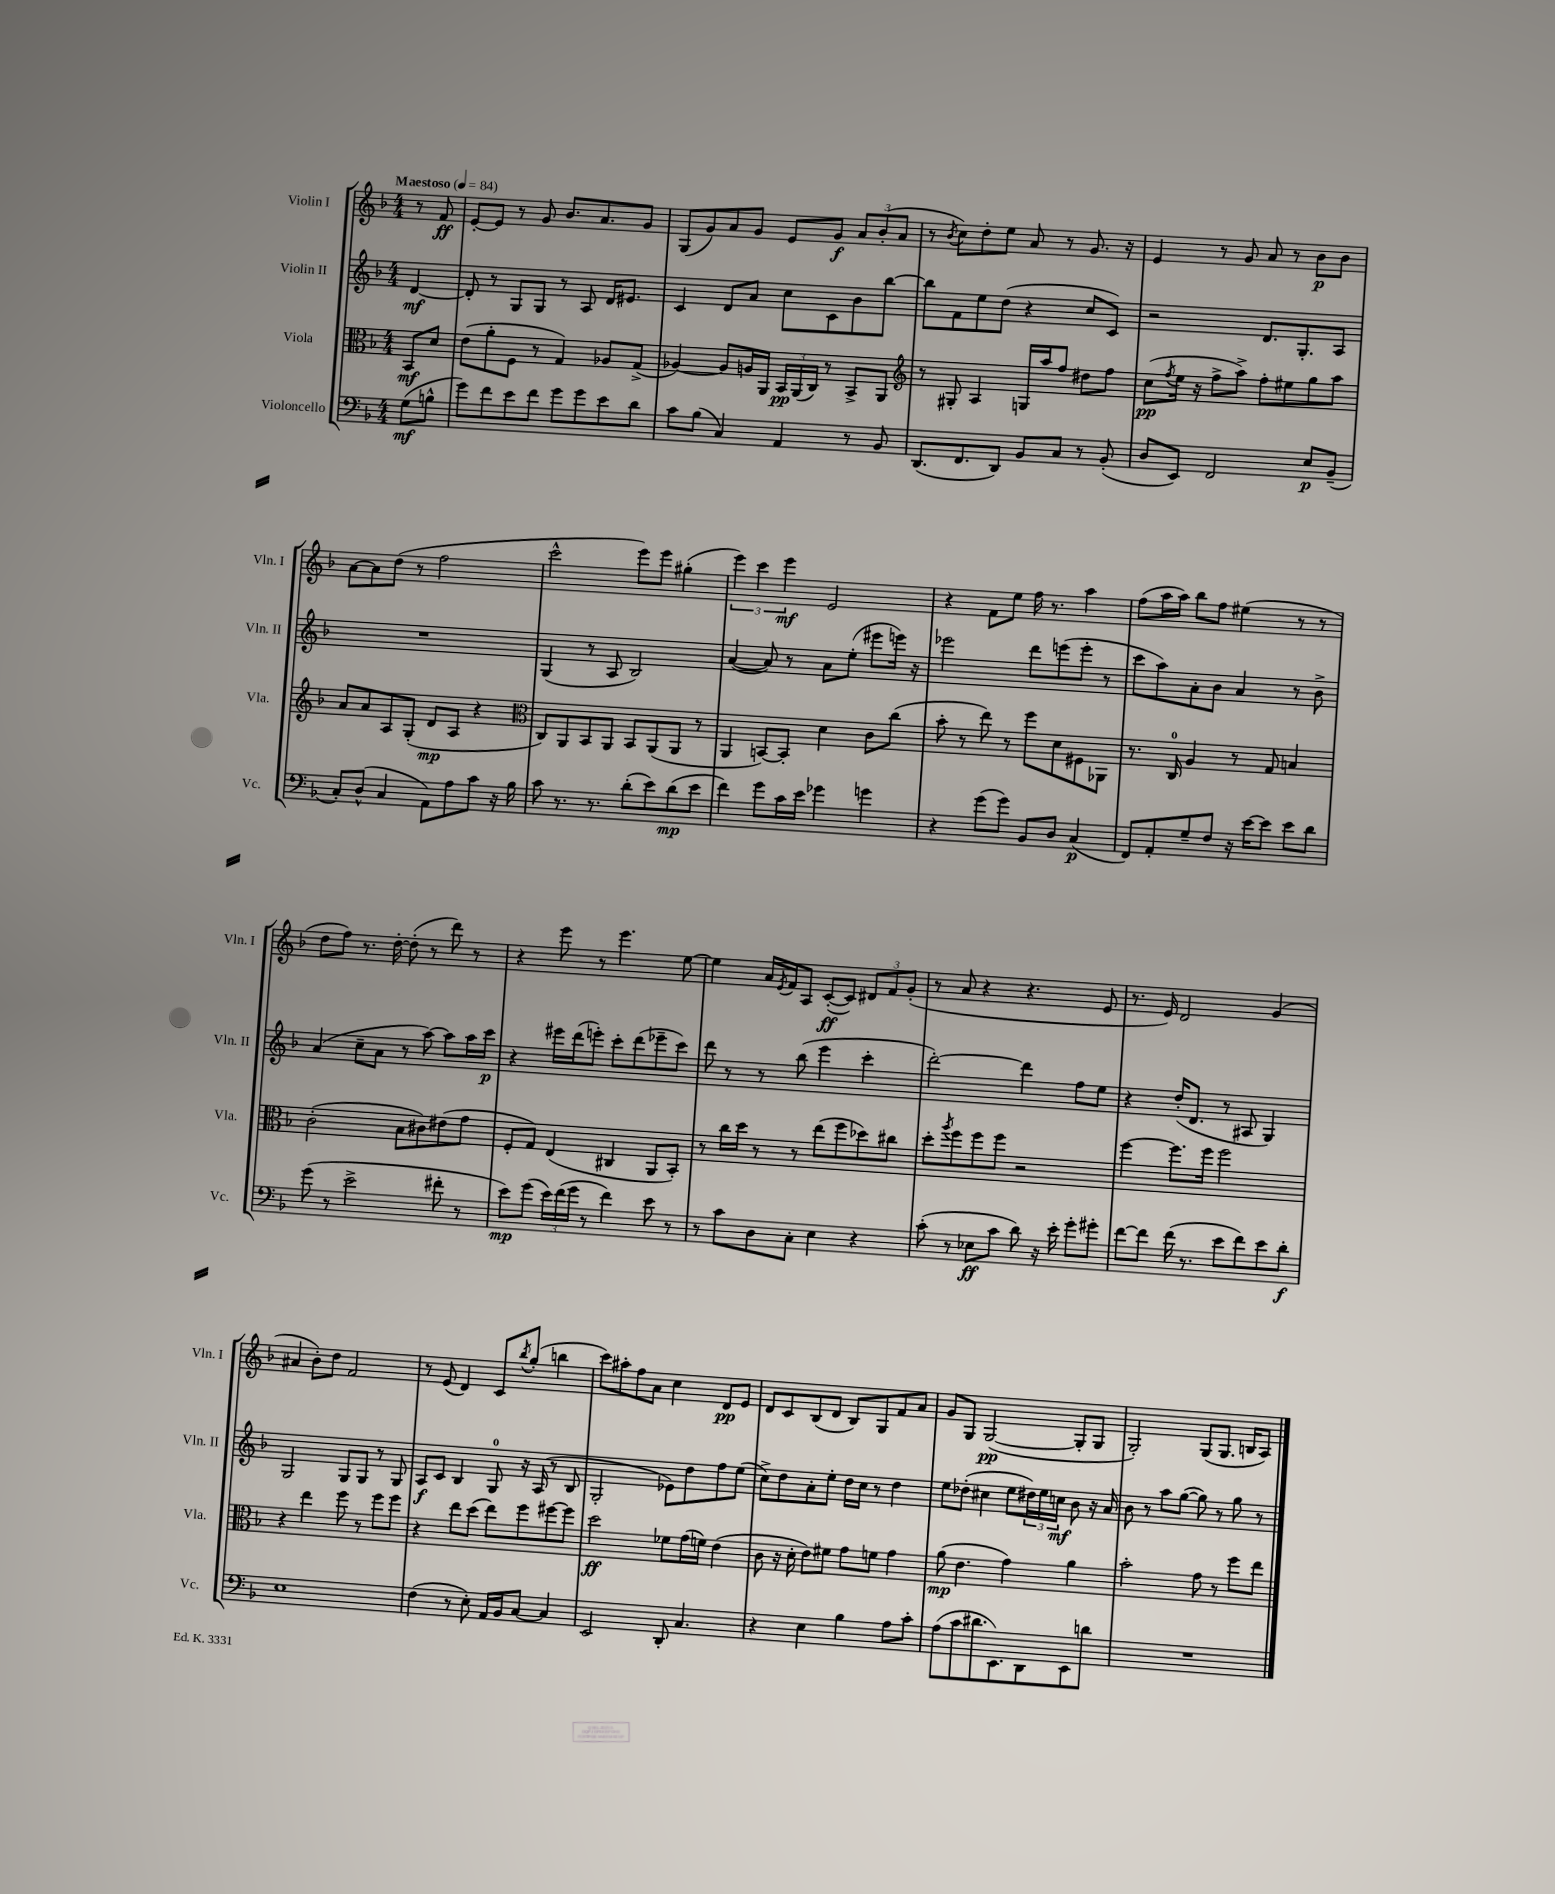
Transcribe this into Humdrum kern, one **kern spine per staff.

**kern	**kern	**kern	**kern
*staff4	*staff3	*staff2	*staff1
*clefF4	*clefC3	*clefG2	*clefG2
*k[b-]	*k[b-]	*k[b-]	*k[b-]
*M4/4	*M4/4	*M4/4	*M4/4
*MM84	*MM84	*MM84	*MM84
(8G	8BB-	[4d	8r
8B^^	8d	.	8f
=	=	=	=
8g)	(8e	8d']	[8e'
8f	8a'	8r	8e]
8e	8F	8G	8r
8f	8r	8G	8g
8g	4G)	8r	8.b-
8g	.	8A	.
.	.	.	8.a
8e	8A-	16d	.
.	.	8.e#	.
8d	(8G^	.	8g
=	=	=	=
8c	[4A-)	4c	(8G
(8B-	.	.	8g)
4C)	8A-]	8d	8a
.	16A	8a	8g
.	16AA	.	.
4AA	24BB-	8cc	8e
.	(24AA	.	.
.	24C)	.	.
.	8r	8c	8g
8r	8BB-^	8b-	12a
.	.	.	(12b-'
8BB-	8AA	[8bb-	.
.	.	.	12a
=	=	=	=
*	*clefG2	*	*
(8.DD	8r	8bb-]	8r
.	.	.	8qb-
.	8G#'	8f	8cc)
8.FF	.	.	.
.	4A	8ee	8dd'
8DD)	.	(8dd	8ee
8BB-	16G	4r	8a
.	16aa	.	.
8C	8ff	.	8r
8r	8dd#	8cc	8.g
(8BB-'	8ff	8c)	.
.	.	.	16r
=	=	=	=
8D	(8cc	2r	4e
.	8qff	.	.
8EE)	16ee	.	.
.	16r	.	.
2FF	8ff^	.	8r
.	8aa^)	.	8g
.	8ff'	8.d	8a
.	8ee#	.	8r
.	.	8.G'	.
8E	8gg	.	8b-
(8BB-~	8aa	8A	8b-
=	=	=	=
8C')	8a	1r	[8a
(8D^^	8a	.	8a]
4C	8A	.	(8dd
.	(8G'	.	8r
8AA)	8d	.	2ff
8A	8A	.	.
8c	4r	.	.
16r	.	.	.
16B-	.	.	.
=	=	=	=
*	*clefC3	*	*
8c	8C)	(4G	2ccc^^
8.r	8AA	.	.
.	8BB-	8r	.
8.r	.	.	.
.	8AA	8A	.
(8d'	8BB-	2B-)	8eee)
8e)	(8AA	.	8eee
(8d	8AA	.	(4gg#'
8e	8r	.	.
=	=	=	=
4f)	4AA	([4a	6eee)
.	.	.	6ccc
8g	[8BB)	8a])	.
.	.	.	6eee
16c	8BB']	8r	.
16e	.	.	.
4g-	4d	8a	2e
.	.	(8ee'	.
4g	8c	8eee#	.
.	(8cc	16eee)	.
.	.	16r	.
=	=	=	=
4r	8b-'	2eee-	4r
.	8r	.	.
(8g	8ee)	.	8f
8g)	8r	.	8ee
8BB-	8ff	8ddd	16ff
.	.	.	8.r
8D	8d	(8eee	.
(4C	8F#	8eee'	4aa
.	8AA-	8r	.
=	=	=	=
8FF)	8.r	8ccc	(8ff
8AA'	.	8aa)	16aa
.	16C	.	16aa)
8G~	4A	8a'	8bb-
8F	.	8b-	8ff
16r	8r	4a	(4ee#
[16e	.	.	.
8e]	8G	.	.
8e	4B	8r	8r
8d	.	8b-^	8r
=	=	=	=
(8g	(2c'	(4a	8dd
8r	.	.	8ff)
2e^	.	8cc~	8.r
.	.	8a	.
.	.	.	[16dd'
.	8B-	8r	(8dd']
.	8c#)	[8aa)	8r
8f#'	(8e#	8aa]	8ddd)
8r	8g	16aa	8r
.	.	16ccc	.
=	=	=	=
8e)	8F'	4r	4r
(8g	8G)	.	.
24e)	(4E	16eee#	8eee
(24f	.	.	.
.	.	(16ddd	.
24g	.	.	.
8r	.	8eee')	8r
4f)	4C#	8ccc'	4.eee
.	.	(8ddd	.
8e	8AA	8eee-~	.
8r	8BB-')	8ccc)	[8ee
=	=	=	=
8r	8r	8ddd	4ee]
8c	16cc	8r	.
.	16dd	.	.
8D	8r	8r	16a
.	.	.	8qe
.	.	.	16f
8C'	8r	(8bb-	8A
4E	(8ee	4eee	([8c'
.	8ff	.	8c])
4r	8dd-)	4ccc'	12d#
.	.	.	12f
.	8cc#	.	.
.	.	.	(12g'
=	=	=	=
(8c'	8dd'	[2ddd')	8r
.	8qaa	.	.
8r	8ff	.	8a
8E-	8ff	.	4r
8c	8ff	.	.
8d)	2r	4ddd]	4.r
16r	.	.	.
16e'	.	.	.
8g'	.	8ff	.
8g#'	.	8ee	8e
=	=	=	=
[8f	[4ff	4r	8.r
8f]	.	.	.
.	.	.	16e)
(16f	8.ff]	(16dd'	2d
8.r	.	8.d	.
.	16ff	.	.
8e	2ff	8r	.
8f)	.	8A#	.
8e	.	4G)	(4g
8d'	.	.	.
=	=	=	=
1E	4r	2G	4a#
.	4ee	.	8b-')
.	.	.	8dd
.	8ff	8G	2f
.	8r	8G	.
.	8ff	8r	.
.	8ff	8G	.
=	=	=	=
(4F	4r	8A	8r
.	.	8c	(8e
8r	8ee	4B-	4d)
8E')	(8dd	.	.
16AA	8ee)	8G	8c
16BB-	.	.	.
.	.	.	8qbb-
[8C	8ff	16r	(8gg'
.	.	(16A	.
4C]	[8ff#	8r	4bb
.	8ff#]	8B-	.
=	=	=	=
2EE	2dd	2G'	8ccc)
.	.	.	8aa#'
.	.	.	8ff
.	.	.	8a
8DD'	8f-	8e-)	4cc
4.C	(16g	8dd	.
.	16f)	.	.
.	(4e	8ff	8d
.	.	(8ee	8e
=	=	=	=
4r	8c	8cc^)	8d
.	16r	8dd	8c
.	16d'	.	.
4E	8e)	8a'	(8B-
.	8f#	8ee'	8d
4B-	8g	16dd	8B-)
.	.	16cc	.
.	8f	8r	8G
8A	4g	4dd	8f
8c'	.	.	8a
=	=	=	=
(8A	(8a	8ee	8g
8c	4.e	(8dd-'	8G
8.d#	.	4cc#	([2G
8.EE)	.	.	.
.	4g)	8ee	.
8DD	.	24dd#)	.
.	.	24ee	.
.	.	24cc	.
8EE	4a	8b-	8G']
8d	.	16r	8G
.	.	16a	.
=	=	=	=
1r	2b-'	8b-	2G')
.	.	8r	.
.	.	8aa	.
.	.	([8gg	.
.	8g	8gg])	(8G
.	8r	8r	8.G
.	8ff	8gg	.
.	.	.	16B
.	8ee	8r	8A)
==	==	==	==
*-	*-	*-	*-
